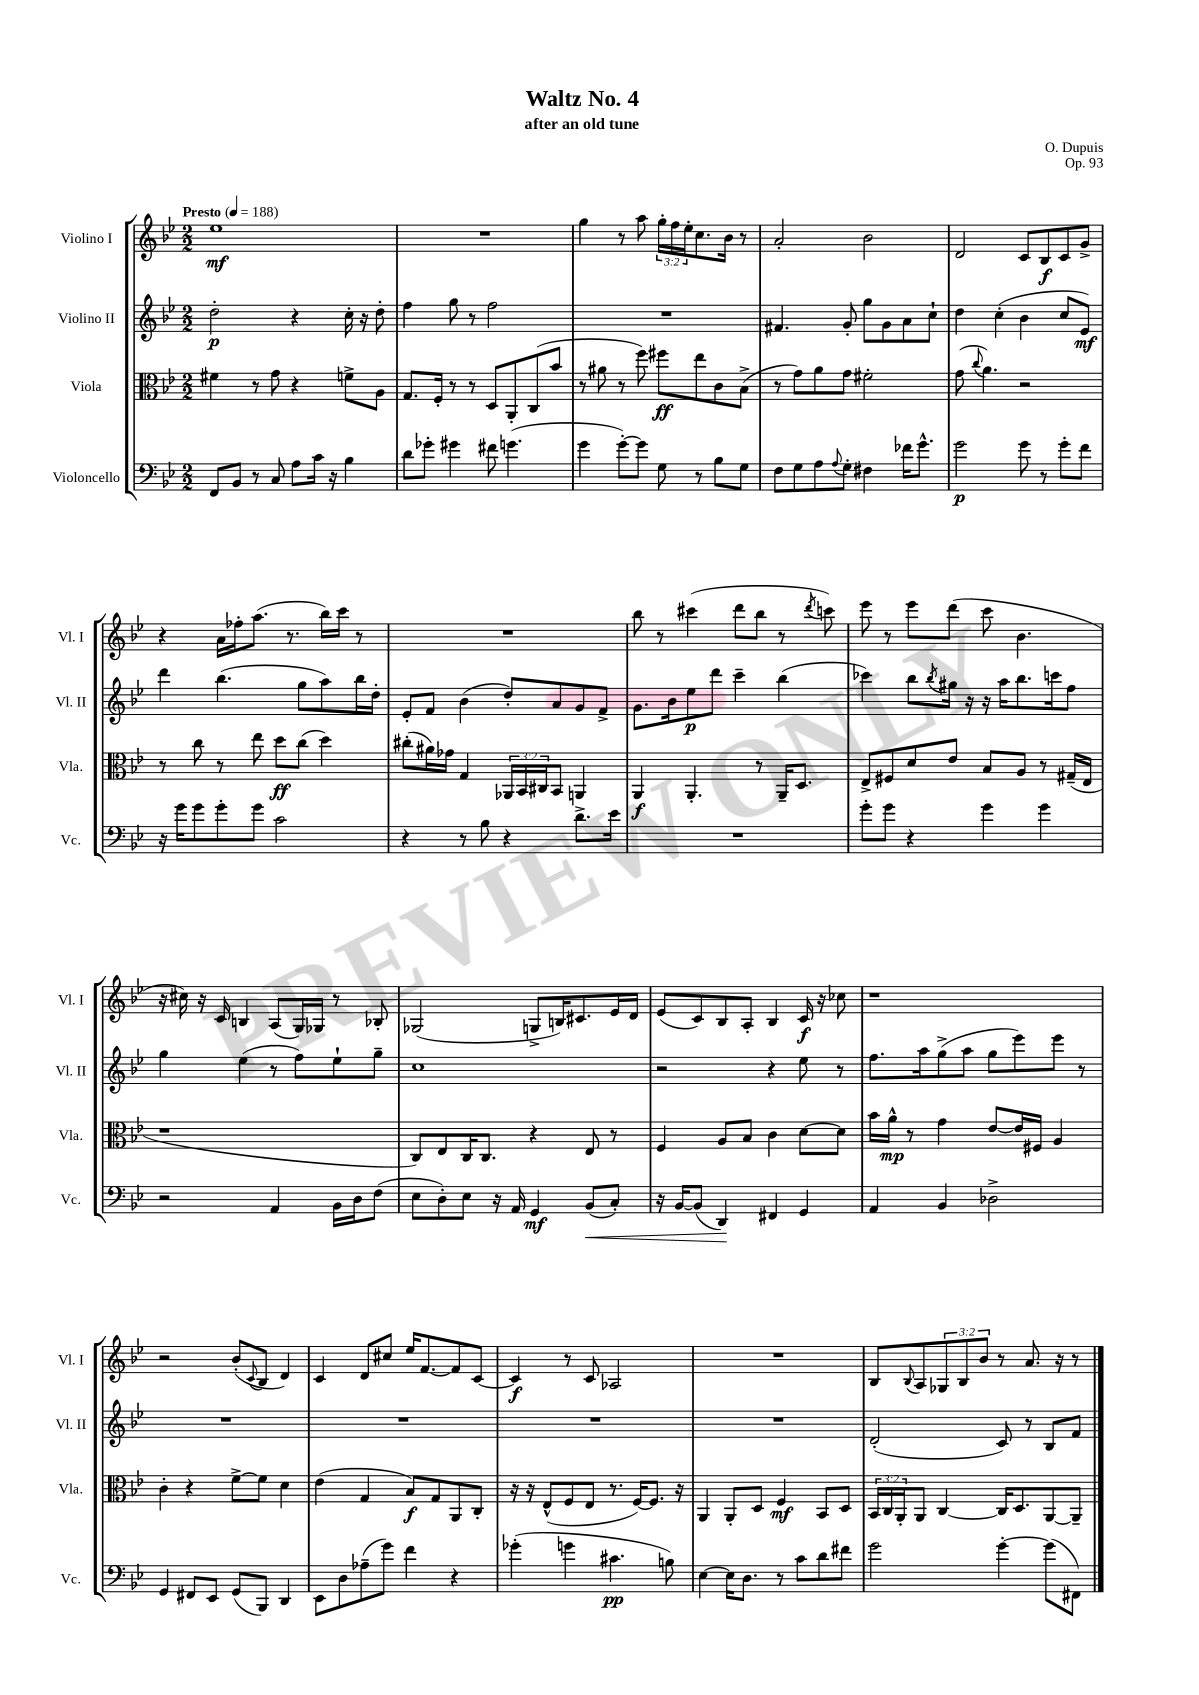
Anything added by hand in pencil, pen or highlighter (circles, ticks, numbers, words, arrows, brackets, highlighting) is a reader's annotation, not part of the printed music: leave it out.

**kern	**kern	**kern	**kern
*staff4	*staff3	*staff2	*staff1
*clefF4	*clefC3	*clefG2	*clefG2
*k[b-e-]	*k[b-e-]	*k[b-e-]	*k[b-e-]
*M2/2	*M2/2	*M2/2	*M2/2
*MM188	*MM188	*MM188	*MM188
8FF	4f#	2dd'	1ee-
8BB-	.	.	.
8r	8r	.	.
8C	8g	.	.
8A	4r	4r	.
16c	.	.	.
16r	.	.	.
4B-	8f^	16cc'	.
.	.	16r	.
.	8A	8dd'	.
=	=	=	=
8d	8.G	4ff	1r
8g-'	.	.	.
.	16F'	.	.
4g#	8r	8gg	.
.	8r	8r	.
8f#	8D	2ff	.
(4.g	8AA'	.	.
.	(8C	.	.
.	8b-	.	.
=	=	=	=
4g	8r	1r	4gg
.	8a#	.	.
[8g')	8r	.	8r
8g]	8ff)	.	8aa
8G	8ff#	.	24gg'
.	.	.	24ff
.	.	.	24ee-'
8r	8ee-	.	8.cc
8B-	8c	.	.
.	.	.	16b-
8G	(8B-^	.	8r
=	=	=	=
8F	8r	4.f#	2a'
8G	8g)	.	.
8A	8a	.	.
8qqA	.	.	.
8G'	8g	8g'	.
4F#	2f#'	8gg	2b-
.	.	8g	.
16f-	.	8a	.
8.g^^	.	.	.
.	.	8cc`	.
=	=	=	=
2g	(8g	4dd	2d
.	8qqcc	.	.
.	4.a)	.	.
.	.	(4cc'	.
8g	2r	4b-	8c
8r	.	.	8B-
8g'	.	8cc	8c
8f	.	8e-)	8g^
=	=	=	=
16r	8r	4ddd	4r
16g	.	.	.
8g	8cc	.	.
8g'	8r	(4.bb-	16a
.	.	.	16ff-'
8g	8ee-	.	(8.aa
2c	8dd	.	.
.	.	.	8.r
.	(8cc	8gg	.
.	4dd)	8aa)	16bb-)
.	.	.	16ccc
.	.	16bb-	8r
.	.	16dd'	.
=	=	=	=
4r	(8cc#'	8e-'	1r
.	16a#)	8f	.
.	16g-	.	.
8r	4G	(4b-	.
8B-	.	.	.
4r	24AA-	8dd')	.
.	24BB-	.	.
.	24C#	.	.
.	8BB-	8a	.
8.d^	4AA	8g	.
.	.	8f^	.
16e-	.	.	.
=	=	=	=
1r	4AA	8.g	8bb-
.	.	.	8r
.	.	16b-	.
.	4.AA'	8ee-	(4ccc#
.	.	8ddd	.
.	.	4ccc~	8ddd
.	8r	.	8bb-
.	16AA~	(4bb-	8r
.	8.D	.	.
.	.	.	8qddd
.	.	.	8ccc)
=	=	=	=
8g'	8E-^	4ccc-)	8eee-
8g	8F#	.	8r
4r	8d	8bb-	8eee-
.	.	8qbb-	.
.	8e-	16gg#	(8ddd
.	.	16r	.
4g	8B-	16r	8ccc
.	.	16aa	.
.	8A	8.bb-	4.b-
4g	8r	.	.
.	.	16ccc	.
.	(16G#~	8ff	.
.	16E-	.	.
=	=	=	=
2r	1r	4gg	16r
.	.	.	16cc#)
.	.	.	16r
.	.	.	16c
.	.	(4ee-	4B
4AA	.	8r	(8A
.	.	8ff)	16G)
.	.	.	16G-
16BB-	.	8ee-`	8r
16D	.	.	.
(8F	.	8gg~	8B-'
=	=	=	=
8E-	8C)	1cc	(2G-
8D')	8E-	.	.
8E-	16C	.	.
.	8.C	.	.
16r	.	.	.
16AA	.	.	.
4GG	4r	.	8G^
.	.	.	16B)
.	.	.	8.c#
(8BB-	8E-	.	.
8C')	8r	.	16e-
.	.	.	16d
=	=	=	=
16r	4F	2r	(8e-
[16BB-	.	.	.
(8BB-]	.	.	8c)
4DD)	8A	.	8B-
.	8B-	.	8A'
4FF#	4c	4r	4B-
4GG	[8d	8ee-	16c
.	.	.	16r
.	8d]	8r	8cc-
=	=	=	=
4AA	16b-	8.ff	1r
.	16a^^	.	.
.	8r	.	.
.	.	16aa	.
4BB-	4g	(8gg^	.
.	.	8aa	.
2D-^	[8e-	8gg	.
.	16e-]	8eee-)	.
.	16F#	.	.
.	4A	8eee-	.
.	.	8r	.
=	=	=	=
4GG	4c'	1r	2r
8FF#	4r	.	.
8EE-	.	.	.
(8GG	[8f^	.	(8b-'
.	.	.	8qqc
8BBB-)	8f]	.	8B-
4DD	4d	.	4d)
=	=	=	=
8EE-	(4e-	1r	4c
8D	.	.	.
(8A-~	4G	.	8d
8g)	.	.	8cc#
4f	8B-)	.	16ee-
.	.	.	[8.f
.	8G	.	.
4r	8AA	.	8f]
.	8C'	.	[8c
=	=	=	=
(4g-'	16r	1r	4c]
.	16r	.	.
.	(8E-^^	.	.
4g	8F	.	8r
.	8E-	.	8c
4.c#	8.r	.	2A-
.	[16F)	.	.
.	8.F]	.	.
8B)	.	.	.
.	16r	.	.
=	=	=	=
[4E-	4AA	1r	1r
16E-]	8AA'	.	.
8.D	.	.	.
.	8D	.	.
8r	4F	.	.
8c	.	.	.
8d	8BB-	.	.
8f#	8D	.	.
=	=	=	=
2g	24BB-	(2d'	8B-
.	24C	.	.
.	24AA'	.	.
.	.	.	8qqB-
.	8AA	.	8A
.	[4C	.	12G-
.	.	.	12B-
.	.	.	12b-
[4g'	16C]	8c)	8r
.	8.D	.	.
.	.	8r	8.a
(8g]	[8AA	8B-	.
.	.	.	16r
8FF#)	8AA~]	8f	8r
==	==	==	==
*-	*-	*-	*-
